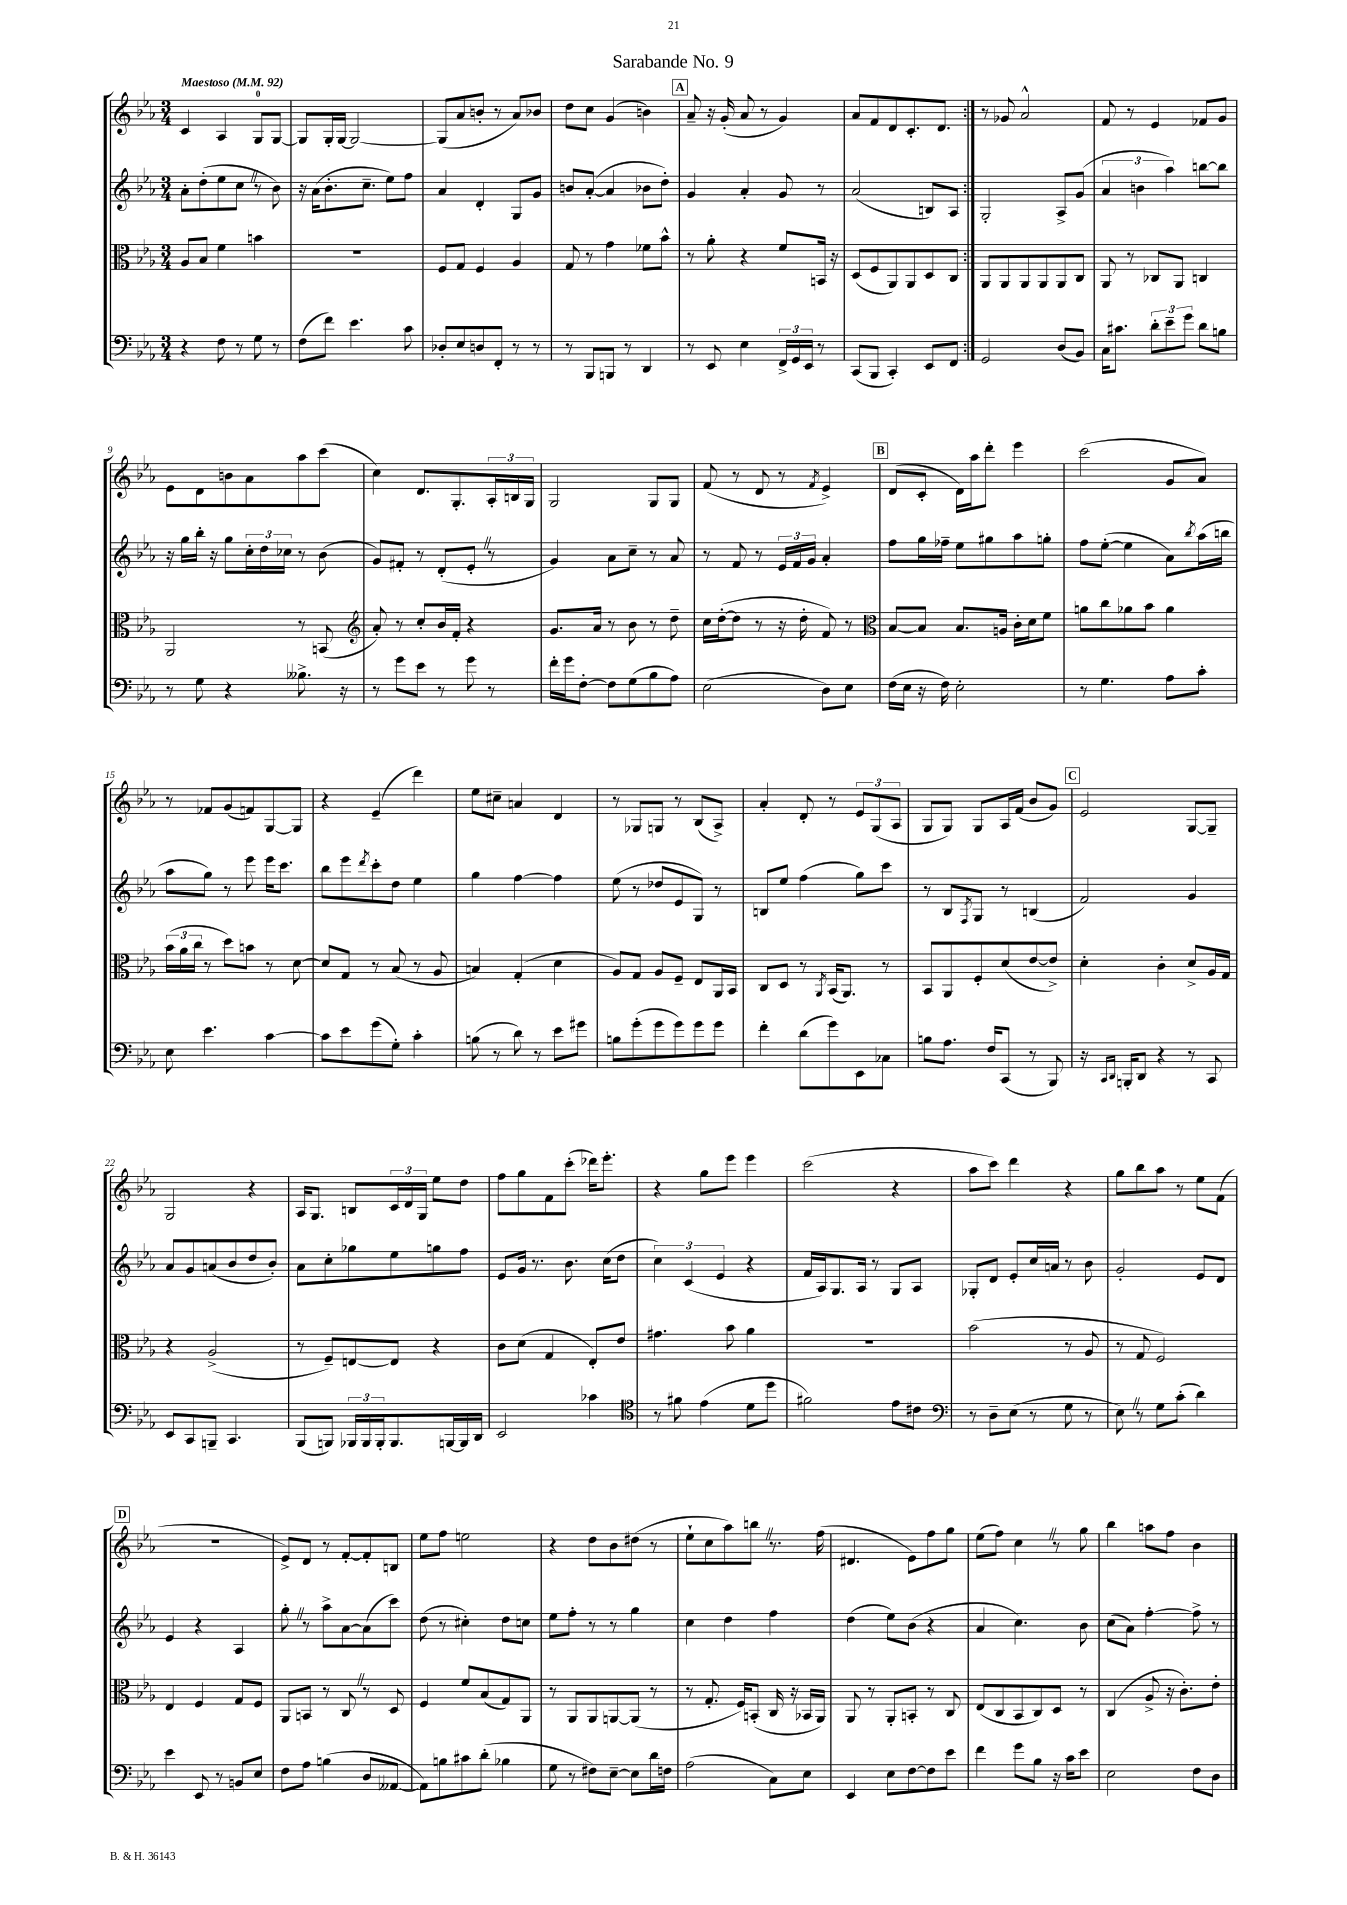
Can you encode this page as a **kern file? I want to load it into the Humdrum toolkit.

**kern	**kern	**kern	**kern
*staff4	*staff3	*staff2	*staff1
*clefF4	*clefC3	*clefG2	*clefG2
*k[b-e-a-]	*k[b-e-a-]	*k[b-e-a-]	*k[b-e-a-]
*M3/4	*M3/4	*M3/4	*M3/4
*MM92	*MM92	*MM92	*MM92
4r	8A-	8a-'	4c
.	8B-	(8dd'	.
8F	4f	8ee-	4A-
8r	.	8cc	.
8G	4b	8r	8G
8r	.	8b-)	[8G
=	=	=	=
(8F	2.r	16r	8G]
.	.	(16a-	.
8f)	.	8.b-'	16G'
.	.	.	[16G
4.e-	.	.	2G_
.	.	8.cc~	.
.	.	8ee-)	.
8c	.	8ff	.
=	=	=	=
8D-'	8F	4a-	(8G]
8E-	8G	.	8a-
8D	4F	4d'	8b'
8FF'	.	.	8r
8r	4A-	8G	8a-)
8r	.	8g	8b-
=	=	=	=
8r	8G	8b	8dd
8BBB-	8r	([8a-'	8cc
8BBB	4g	4a-]	(4g
8r	.	.	.
4DD	8f-	8b-	4b)
.	8b-^^	8dd')	.
=	=	=	=
8r	8r	4g	8a-~
8EE-	8a-'	.	16r
.	.	.	(16g'
4E-	4r	4a-'	8a-
.	.	.	8r
24FF^	8f	8g	4g)
24GG	.	.	.
24EE-	.	.	.
8r	16BB	8r	.
.	16r	.	.
=	=	=	=
(8CC	(8D	(2a-	8a-
8BBB-	8F	.	8f
4CC')	8AA-)	.	8d
.	8AA-	.	8.c'
8EE-	8D	8B)	.
.	.	.	8.d
8FF	8C	8A-	.
=:|!	=:|!	=:|!	=:|!
2GG	8AA-	2G'	8r
.	8AA-	.	8g-
.	8AA-	.	2a-^^
.	8AA-	.	.
(8D	8AA-	8A-^	.
8BB-)	8C	(8g	.
=	=	=	=
16C	8AA-	6a-	8f
8.c#	.	.	.
.	8r	.	8r
.	.	6b	.
12d'	8C-	.	4e-
12e-~	.	6aa-)	.
.	8AA-	.	.
12g	.	.	.
8d	4C	[8bb	8f-
8B	.	8bb]	8g
=	=	=	=
8r	2AA-	16r	8e-
.	.	16gg	.
8G	.	16bb-'	8d
.	.	16r	.
4r	.	8gg	8b
.	.	24cc'	8a-
.	.	24dd	.
.	.	24cc-	.
8.B--^	8r	8r	8aa-
.	(8BB	(8b-	(8ccc
16r	.	.	.
=	=	=	=
*	*clefG2	*	*
8r	8a-')	8g)	4cc)
8g	8r	8f#'	.
8e-	8cc'	8r	8.d
8r	16b-	(8d'	.
.	16f'	.	8.G'
8g	4r	8e-'	.
8r	.	8r	24A-'
.	.	.	24B
.	.	.	24G
=	=	=	=
16f'	8.g	4g)	2G
16g	.	.	.
[8F'	.	.	.
.	16a-	.	.
8F]	8r	8a-	.
(8G	8b-	8cc~	.
8B-	8r	8r	8G
8A-)	8dd~	8a-	8G
=	=	=	=
(2E-	16cc	8r	(8f
.	([16dd'	.	.
.	8dd]	8f	8r
.	8r	8r	8d
.	16r	24e-	8r
.	.	24f	.
.	16dd'	.	.
.	.	24g	.
.	.	.	8qf
8D)	8f)	4a-'	4e-^)
8E-	8r	.	.
=	=	=	=
*	*clefC3	*	*
(16F	[8B-	8ff	(8d
16E-	.	.	.
16r	8B-]	16gg	8c'
16F)	.	16ff-~	.
2E-'	8.B-	8ee-	16d)
.	.	.	16aa-
.	.	8gg#	8ddd'
.	16A	.	.
.	16c'	8aa-	4eee-
.	16d	.	.
.	8f	8gg'	.
=	=	=	=
8r	8a	8ff	(2ccc
4.G	8cc	([8ee-'	.
.	8a-	4ee-]	.
.	8b-	.	.
8A-	4a-	8a-)	8g
.	.	8qbb-	.
8c'	.	(16aa-	8a-)
.	.	16bb	.
=	=	=	=
8E-	(24b-	8aa-	8r
.	24a-	.	.
.	24cc	.	.
4.e-	8r	8gg)	8f-
.	8dd)	8r	(8g
.	8b	8eee-	8f)
[4c	8r	16eee-	[8G
.	.	8.ccc	.
.	[8d	.	8G]
=	=	=	=
8c]	8d]	8bb-	4r
8e-	8G	8eee-	.
.	.	8qddd	.
(8g	8r	8ccc'	(4e-~
8G')	(8B-	8dd	.
4c'	8r	4ee-	4ddd)
.	8A-	.	.
=	=	=	=
(8B	4B)	4gg	8ee-
8r	.	.	8cc#~
8d)	(4G'	[4ff	4a
8r	.	.	.
8e-	4d	4ff]	4d
8g#	.	.	.
=	=	=	=
8B	8A-)	(8ee-	8r
(8g'	8G	8r	8G-
8g	8A-	8dd-	8G
8g)	8F~	8e-	8r
8g	8E-	8G)	(8B-
8g	16AA-	8r	8A-^)
.	16BB-	.	.
=	=	=	=
4f'	8C	8B	4a-'
.	8D	8ee-	.
(8d	8r	(4ff	8d'
.	8qAA-	.	.
8g)	(16BB-	.	8r
.	8.AA-)	.	.
8EE-	.	8gg)	12e-
.	.	.	(12G
8C-	8r	8ccc	.
.	.	.	12A-
=	=	=	=
8B	8BB-	8r	8G
8.A-	8AA-	8B-	8G)
.	.	8qF	.
.	8F'	8G	8G
16F	.	.	.
(8CC	(8d	8r	16A-
.	.	.	(16f
8r	[8e-	(4B	8b-
8BBB-)	8e-^])	.	8g)
=	=	=	=
16r	4d'	2f)	2e-
16qqCC	.	.	.
16qqDD	.	.	.
16BBB'	.	.	.
8DD	.	.	.
4r	4c'	.	.
8r	8d^	4g	[8G
8CC	16A-	.	8G~]
.	16G	.	.
=	=	=	=
8EE-	4r	8a-	2G
8CC	.	8g	.
8BBB~	(2A-^	(8a	.
4.CC	.	8b-	.
.	.	8dd	4r
.	.	8b-')	.
=	=	=	=
(8BBB-	8r	8a-	16A-
.	.	.	8.G
8BBB)	8F~)	8cc'	.
24BBB-	[8E	8gg-	8B
24BBB-	.	.	.
24BBB-'	.	.	.
8.BBB-	8E]	8ee-	24c
.	.	.	24d
.	.	.	24G
.	4r	8gg	8ee-
[16BBB	.	.	.
16BBB]	.	8ff	8dd
16DD	.	.	.
=	=	=	=
2EE-	8c	8e-	8ff
.	(8d	16g	8gg
.	.	8.r	.
.	4G	.	8f
.	.	8.b-	(8ccc'
4c-	8E-')	.	16ddd-)
.	.	(16cc	8.eee-'
.	8e-	8dd	.
=	=	=	=
*clefC4	*	*	*
8r	4.g#	6cc)	4r
8f#	.	.	.
.	.	(6c	.
(4e-	.	.	8gg
.	.	6e-	.
.	8b-	.	8eee-
8d	4a-	4r	4eee-
8dd	.	.	.
=	=	=	=
2f#)	2.r	16f	(2ccc
.	.	16A-)	.
.	.	8.G	.
.	.	16A-	.
.	.	8r	.
8e-	.	8G	4r
8c#	.	8A-	.
=	=	=	=
*clefF4	*	*	*
8r	(2b-	8G-'	8aa-
8D~	.	8d	8ccc)
(8E-	.	8e-'	4ddd
8r	.	16cc	.
.	.	16a	.
8G	8r	8r	4r
8r	8A-	8b-	.
=	=	=	=
8E-)	8r	2g'	8gg
8r	8G	.	8bb-
8G	2F)	.	8aa-
(8c'	.	.	8r
4d)	.	8e-	8ee-
.	.	8d	(8f
=	=	=	=
4e-	4E-	4e-	2.r
8EE-	4F	4r	.
8r	.	.	.
8BB	8G	4A-	.
8E-	8F	.	.
=	=	=	=
8F	8AA-	8gg'	8e-^)
8A-	8BB	8r	8d
(4B	8r	8aa-^	8r
.	8C	[8a-	[8f'
8D	8r	(8a-]	8f']
[8AA--	8D	8ccc)	8B
=	=	=	=
8AA--])	4F	(8dd	8ee-
8B	.	8r	8ff
8c#	8f	4cc#')	2ee
(8d'	(8B-	.	.
4B-	8G)	8dd	.
.	8AA-	8cc	.
=	=	=	=
8G	8r	8ee-	4r
8r	8AA-	8ff'	.
8F#)	8AA-	8r	8dd
[8E-~	[8AA	8r	8b-
8E-]	(8AA]	4gg	(8dd#
16d	8r	.	8r
16F	.	.	.
=	=	=	=
(2A-	8r	4cc	8ee-`
.	8.G'	.	8cc
.	.	4dd	8aa-)
.	16F)	.	.
.	(8BB'	.	8bb
8C)	16C	4ff	8.r
.	16r	.	.
8E-	16BB-	.	.
.	16AA-)	.	(16ff
=	=	=	=
4EE-	8AA-	(4dd	4.d#
.	8r	.	.
8E-	8AA-'	8ee-)	.
[8F	8BB'	(8b-	8e-)
8F]	8r	4r	8ff
8e-	8C	.	8gg
=	=	=	=
4f	(8E-	4a-	(8ee-
.	8C	.	8ff)
8g	8BB-	4.cc)	4cc
8B-	8C)	.	.
16r	8D	.	8r
16c	.	.	.
8e-	8r	8b-	8gg
=	=	=	=
2E-	(4C	(8cc	4bb-
.	.	8a-)	.
.	8A-^	[4ff'	8aa
.	16r	.	8ff
.	8.c')	.	.
8F	.	8ff^]	4b-
8D	8e-'	8r	.
==	==	==	==
*-	*-	*-	*-
